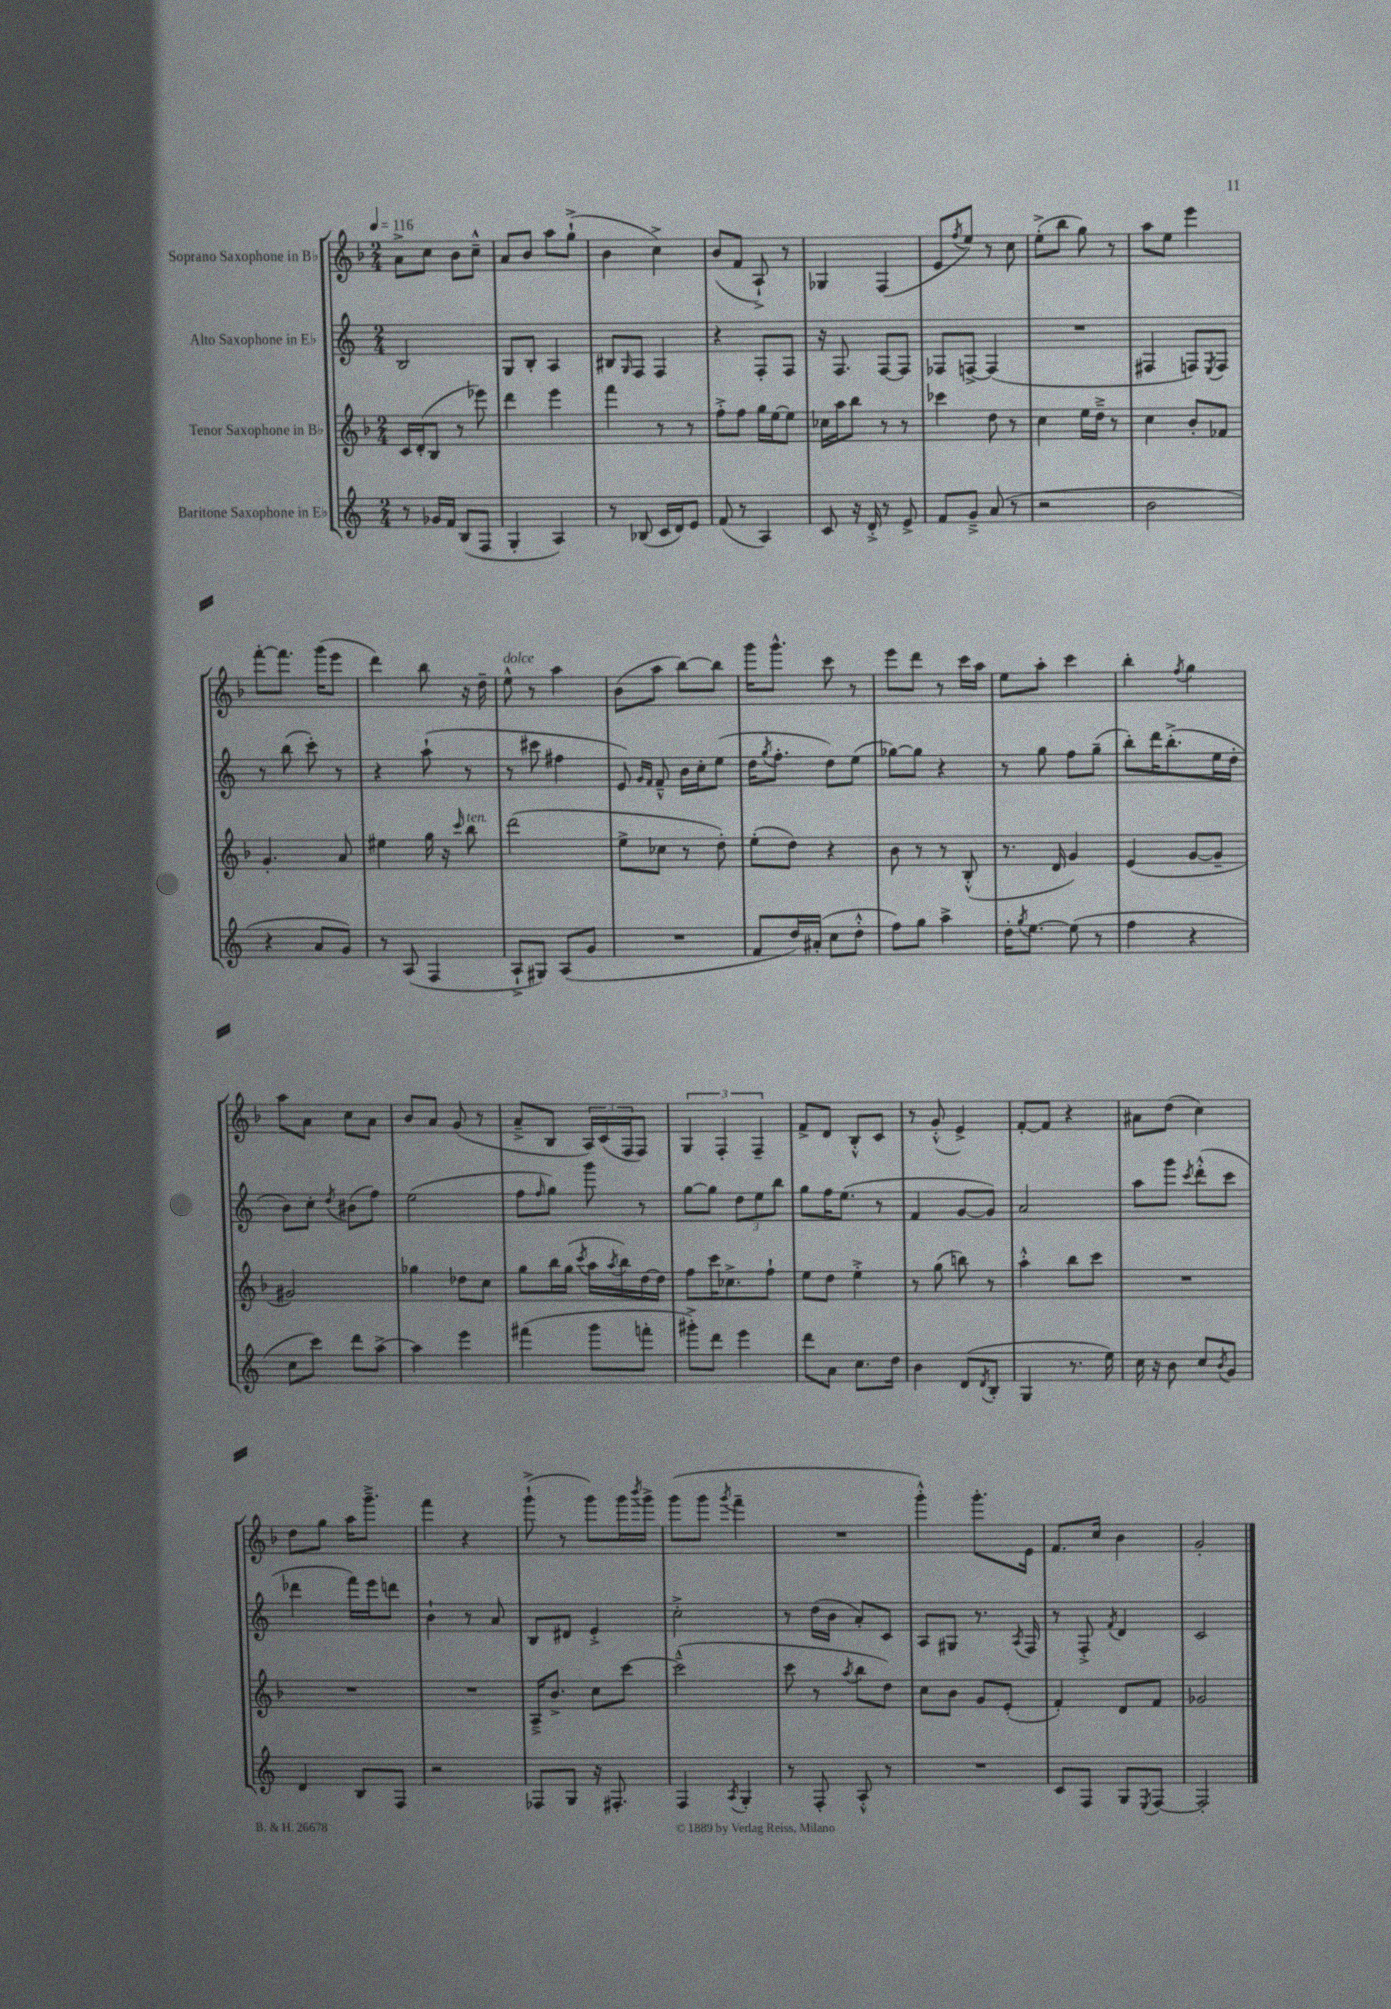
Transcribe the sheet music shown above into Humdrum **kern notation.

**kern	**kern	**kern	**kern
*part4	*part3	*part2	*part1
*staff4	*staff3	*staff2	*staff1
*I"Baritone Saxophone in E♭	*I"Tenor Saxophone in B♭	*I"Alto Saxophone in E♭	*I"Soprano Saxophone in B♭
*clefG2	*clefG2	*clefG2	*clefG2
*k[]	*k[b-]	*k[]	*k[b-]
*M2/4	*M2/4	*M2/4	*M2/4
*MM116	*MM116	*MM116	*MM116
=1	=1	=1	=1
8r	16c/LL	2B/	8a^\L
.	(16d'/J	.	.
16g-X/LL	8B-/J	.	8cc\J
16f/JJ	.	.	.
(8B/L	8r	.	8b-\L
8F/J	8eee-X\)	.	8cc~^^\J
=2	=2	=2	=2
4G'/	4ddd\	8G/L	8a/L
.	.	8B'/J	8b-/J
4A/)	4eee\	4A/	8aa\L
.	.	.	(8gg`^\J
=3	=3	=3	=3
8r	4fff\	8B#X/L	4b-\
.	.	16qqG/	.
(8B-X/	.	8F/J	.
16c/LL	8r	4F/	4cc^\)
16d/J)	.	.	.
8e/J	8r	.	.
=4	=4	=4	=4
(8f/	8ff'^\L	4r	(8b-/L
8r	8ff\J	.	8f/J
4A/)	16gg\LL	8F'/L	8A`^/)
.	[16ee\J	.	.
.	8ee\J]	8F/J	8r
=5	=5	=5	=5
8c/	16cc-X\LL	16r	4G-X/
.	16aa\J	8.F/	.
16r	8bb-\J	.	.
16d'^/	.	.	.
8r	8r	[8F/L	(4F/
8e^/	8r	8F/J]	.
=6	=6	=6	=6
8f/L	4ccc-X\	8F-X/L	8e/L
.	.	.	8qff/
8g~^/J	.	[8Fn^/J	8ee/J)
(8a/	8dd\	(4F/]	8r
8r	8r	.	8cc\
=7	=7	=7	=7
2r	4cc\	2r	(8ee'^\L
.	.	.	8bb-\J
.	16ee\LL	.	8gg\)
.	16dd~^\JJ	.	.
.	8r	.	8r
=8	=8	=8	=8
2b\	4cc\	4F#X/	8aa\L
.	.	.	8ee\J
.	8b-'/L	8Fn/L)	4eee\
.	.	8qE/	.
.	8f-X/J	8F/J	.
!!LO:LB:g=z
=9	=9	=9	=9
4r	4.g'/	8r	[8fff'\L
.	.	(8bb\	8.fff\J]
8a/L	.	8ccc'\)	.
.	.	.	(16ggg\KL
8g/J)	8a/	8r	8eee\J
=10	=10	=10	=10
8r	4ee#X\	4r	4ddd\)
(8A/	.	.	.
4F/	16gg\	(8aa`\	8bb-\
.	16r	.	.
.	16qqccc/	.	.
!	!LO:TX:a:i:t=ten.	!	!
.	8bb-\	8r	16r
.	.	.	16dd~\
=11	=11	=11	=11
!	!	!	!LO:TX:a:i:t=dolce
8A`^/L	(2ddd\	8r	8ee^^\
8G#X/J)	.	8ccc#X\	8r
(8A/L	.	4ff#X\	4aa\
8g/J	.	.	.
=12	=12	=12	=12
2r	8ee^\L	8e/)	(8b-\L
.	.	16qqg/LL	.
.	.	16qqf/JJ	.
.	8cc-X\J	8f~^^/	8aa\J
.	8r	16b\LL	[8bb-\L)
.	.	16cc'\J	.
.	8dd'\)	(8ee\J	8bb-\J]
=13	=13	=13	=13
8f/L	(8ee'\L	16dd\KL	16ggg\KL
.	.	8qgg/	.
.	.	8.ff'\J	8.ggg^^\J
16dd/L)	8dd\J)	.	.
(16a#X'/JJ	.	.	.
8cc\L	4r	8dd\L)	8ccc\
8dd'^^\J	.	(8ee\J	8r
=14	=14	=14	=14
8ff\L)	8b-\	[8gg-X\L)	8eee\L
8gg\J	8r	8gg-\J]	8ddd\J
4aa^\	8r	4r	8r
.	(8B-'^^/	.	16ccc\LL
.	.	.	16aa\JJ
=15	=15	=15	=15
16dd'\KL	8.r	8r	8ee\L
8qgg/	.	.	.
[8.ee\J	.	.	.
.	.	8gg\	8aa'\J
.	16d/	.	.
(8ee\]	4g/)	8ff\L	4ccc\
8r	.	(8gg~\J	.
=16	=16	=16	=16
4ff\	(4e/	8bb'\L)	4bb-'\
.	.	16ddd\K	.
.	.	(8.bb'^\	.
.	.	.	8qff/
4r	[8g/L	.	4gg\
.	8g~/J]	16ee\L	.
.	.	16dd'\JJ	.
!!LO:LB:g=z
=17	=17	=17	=17
8cc\L	2g#X/)	8b\L)	8aa\L
8ccc\J)	.	8cc'\J	8a\J
.	.	8qdd/	.
8ddd\L	.	(8b#X\L	8cc\L
[8aa^\J	.	8ff\J)	8a\J
=18	=18	=18	=18
4aa\]	4gg-X\	(2ee\	8b-/L
.	.	.	8a/J
4eee\	8dd-X\L	.	(8g/
.	8cc\J	.	8r
=19	=19	=19	=19
(4fff#X\	8gg\L	8ff\L	8a~^/L
.	.	16qqff/	.
.	16bb-\L	8gg\J)	8B-/J
.	(16gg\JJ	.	.
.	8qccc/	.	.
8ggg\L	16aa\LL	8ggg\	24A/LL)
.	.	.	(24c/
.	8qaa/	.	.
.	16bb-\)	.	.
.	.	.	24F/J
8fffn'\J	[16dd\	8r	8F/J)
.	16dd\JJ]	.	.
=20	=20	=20	=20
8ggg#X'^\L)	8ff\L	[8gg\L	6G/
8ddd\J	16ccc\K	8gg\J]	.
.	.	.	6F'/
.	8.cc-X^\	.	.
4eee\	.	12dd\L	.
.	.	12ee\	6F~/
.	8ff`\J	.	.
.	.	12bb\J	.
=21	=21	=21	=21
8ddd\L	8ee\L	8gg\L	8f^/L
8a\J	8dd\J	16ff\K	8d/J
.	.	(8.ee\J	.
8.cc\L	4ee'^\	.	8B-'^^/L
.	.	8r	8c/J
16dd\Jk	.	.	.
=22	=22	=22	=22
4b\	8r	4f/	8r
.	(8gg\	.	(8g'^^/
(8d/L	8bbn\)	[8g/L	4e^/)
8qd/	.	.	.
8B'/J	8r	8g/J])	.
=23	=23	=23	=23
4G/	4aa'^^\	2a/	[8f'/L
.	.	.	8f/J]
8.r	8bb-\L	.	4r
.	8ccc\J	.	.
16ee\)	.	.	.
=24	=24	=24	=24
16cc\	2r	8aa\L	8a#X\L
16r	.	.	.
8b\	.	8ggg\J	(8dd\J
.	.	8qccc/	.
8cc/L	.	(8ddd'^^\L	4cc\)
8qb/	.	.	.
8g/J	.	8ccc\J	.
!!LO:LB:g=z
=25	=25	=25	=25
4d/	2r	4ddd-X\	8dd\L
.	.	.	8gg\J
8B/L	.	16fff\LL)	16aa\KL
.	.	16eee\J	8.ggg~^\J
8F/J	.	8dddn\J	.
=26	=26	=26	=26
2r	2r	4b`\	4fff\
.	.	8r	4r
.	.	8a/	.
=27	=27	=27	=27
8F-X/L	16A~^/KL	8B/L	(8ggg`^\
.	8.b-^/J	.	.
8G/J	.	8d#X/J	8r
16r	8cc\L	4e'^/	8ggg\L)
8.F#X'/	.	.	.
.	[8ccc\J	.	16ggg\L
.	.	.	8qbbb-/
.	.	.	16ggg^\JJ
=28	=28	=28	=28
4F/	(2ccc~^^\]	2cc'^\	(8ggg\L
.	.	.	8ggg\J
8qA/	.	.	8qggg/
4G'/	.	.	4fff~\
=29	=29	=29	=29
8r	8ccc\	8r	2r
8F'/	8r	(16dd\LL	.
.	.	16b\JJ	.
.	8qaa/	.	.
8A'^^/	8bb-\L	8a'/L)	.
8r	8dd\J)	8c/J	.
=30	=30	=30	=30
2r	8cc\L	8A/L	4ggg'^^\)
.	8b-\J	8G#X/J	.
.	8g/L	8.r	8.ggg'\L
.	(8e'/J	.	.
.	.	8qA/	.
.	.	16F/	16e\Jk
=31	=31	=31	=31
8c/L	4f'/)	8r	8.f/L
8F/J	.	8F'^/	.
.	.	.	16cc/Jk
.	.	8qf/	.
8G/L	8d/L	4d/	4b-\
8qE/	.	.	.
[8F/J	8f/J	.	.
=32	=32	=32	=32
2F'/]	2g-X/	2c/	2g'/
==	==	==	==
*-	*-	*-	*-
